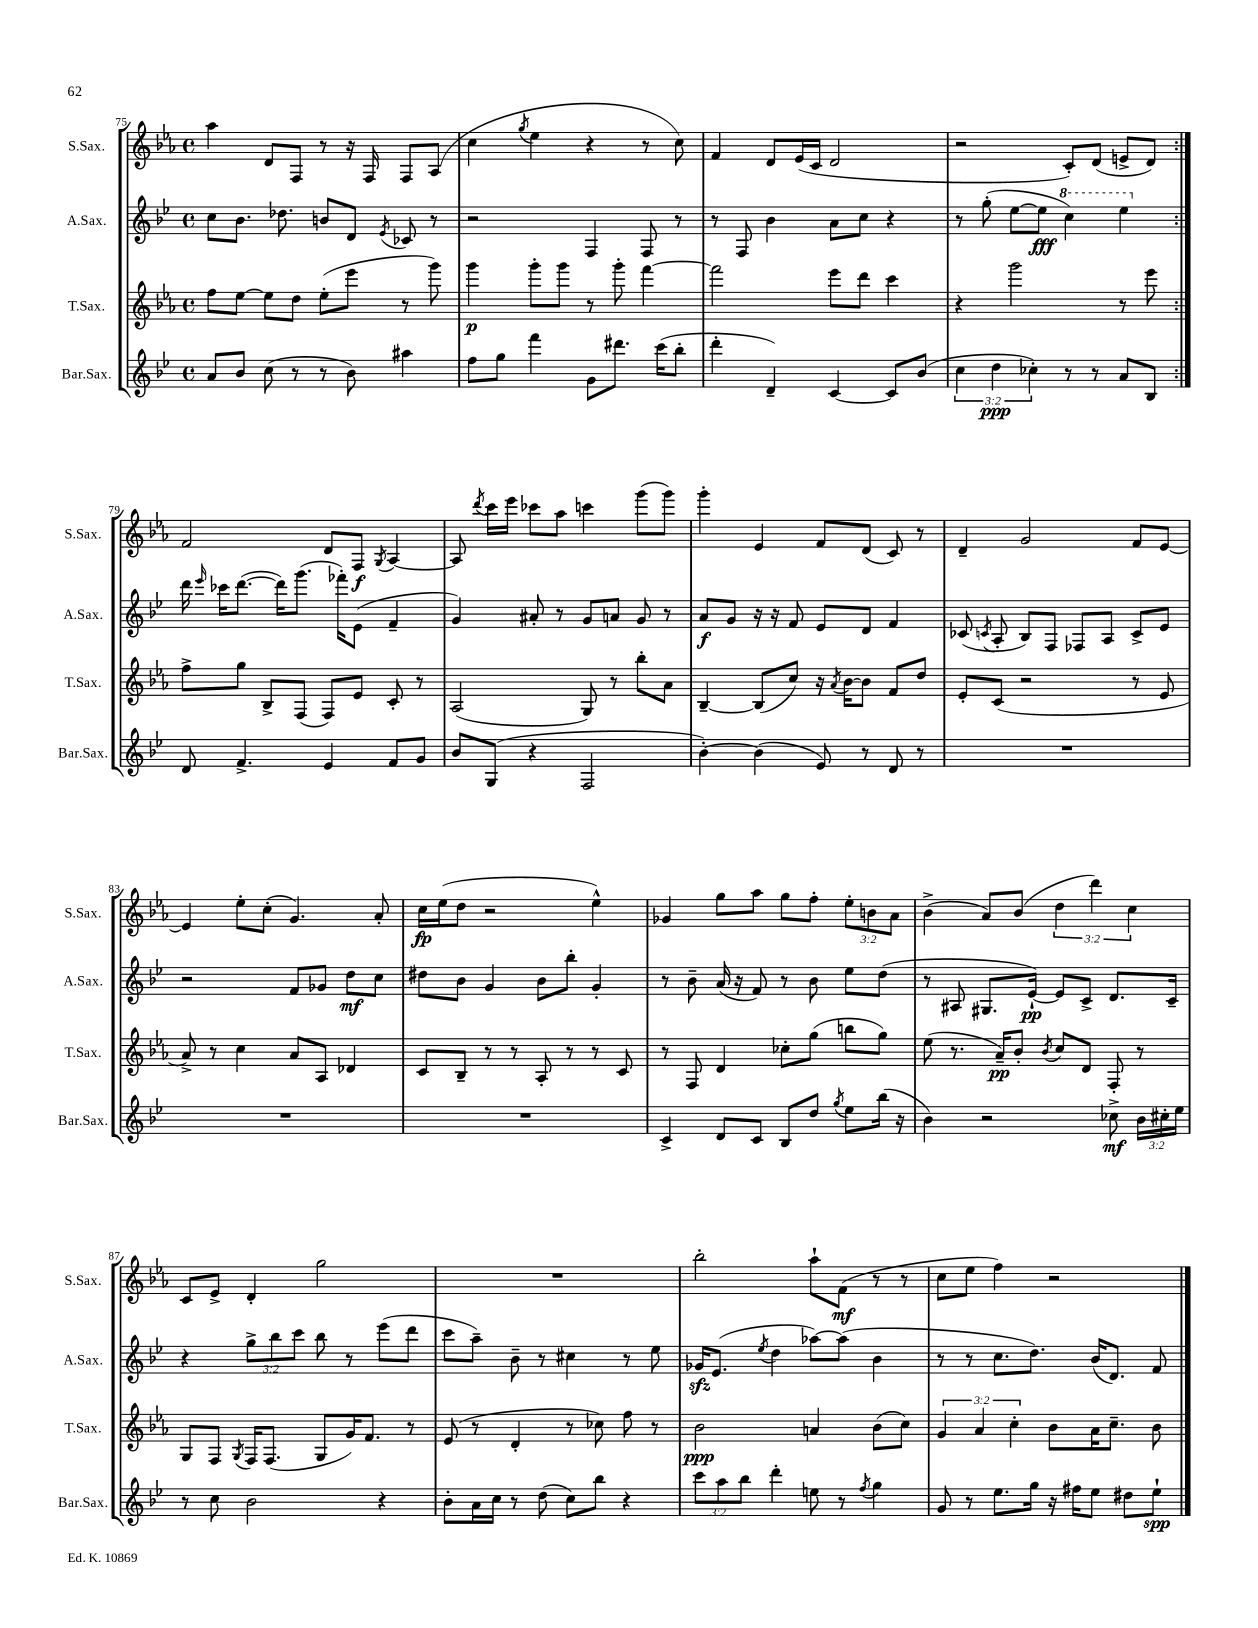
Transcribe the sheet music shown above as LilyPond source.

<<
\new StaffGroup <<
\new Staff = "s0" \with { instrumentName = "S.Sax." shortInstrumentName = "S.Sax." } {
    \clef treble \key ees \major \defaultTimeSignature \time 4/4 \override Staff.TupletNumber.text = #tuplet-number::calc-fraction-text
    \autoBeamOff \repeat volta 2 { aes''4 d'8[ f8] r8 r16 f16 f8[ aes8]( |
    c''4 \acciaccatura { g''8 } ees''4 r4 r8 c''8) |
    f'4 d'8[ ees'16( c'16] d'2 |
    r2 c'8[-.) d'8]( e'8[-> d'8]) | }
    f'2 d'8[ f8]\f \acciaccatura { g8 } aes4~ |
    aes8 \acciaccatura { d'''8 } c'''16[ ees'''16] ces'''8[ aes''8] c'''4 g'''8[( g'''8]) |
    g'''4-. ees'4 f'8[ d'8]( c'8) r8 |
    d'4-- g'2 f'8[ ees'8]~ |
    ees'4 ees''8[-. c''8]-.( g'4.) aes'8-. |
    c''16[\fp ees''16( d''8] r2 ees''4-^) |
    ges'4 g''8[ aes''8] g''8[ f''8]-. \tuplet 3/2 { ees''8[-. b'8 aes'8] } |
    bes'4->( aes'8[) bes'8]( \tuplet 3/2 { d''4 d'''4) c''4 } |
    c'8[ ees'8]-> d'4-. g''2 |
    R1 |
    bes''2-. aes''8[-! f'8]\mf( r8 r8 |
    c''8[ ees''8] f''4) r2 \bar "|." |
}
\new Staff = "s1" \with { instrumentName = "A.Sax." shortInstrumentName = "A.Sax." } {
    \clef treble \key bes \major \defaultTimeSignature \time 4/4 \override Staff.TupletNumber.text = #tuplet-number::calc-fraction-text
    \autoBeamOff \repeat volta 2 { c''8[ bes'8.] des''8. b'8[ d'8] \acciaccatura { ees'8 } ces'8 r8 |
    r2 f4 f8 r8 |
    r8 f8 bes'4 a'8[ c''8] r4 |
    r8 g''8-.( ees''8[~ ees''8]\fff \ottava #1 c'''4) ees'''4 \ottava #0 | }
    d'''16 \grace { ees'''16 } ces'''16[ d'''8.]~( d'''16[) g'''8.]( fes'''16[-.) ees'8]( f'4-- |
    g'4) ais'8-. r8 g'8[ a'8] g'8 r8 |
    a'8[\f g'8] r16 r16 f'8 ees'8[ d'8] f'4 |
    ces'8( \acciaccatura { c'8 } a8-. bes8[) f8] fes8[ a8] c'8[-> ees'8] |
    r2 f'8[ ges'8] d''8[\mf c''8] |
    dis''8[ bes'8] g'4 bes'8[ bes''8]-. g'4-. |
    r8 bes'8-- a'16( r16 f'8) r8 bes'8 ees''8[ d''8]( |
    r8 ais8 gis8.[ ees'16]~-!\pp) ees'8[ c'8]-> d'8.[ c'16]-- |
    r4 \tuplet 3/2 { g''8[-> bes''8 c'''8] } bes''8 r8 ees'''8[( d'''8] |
    c'''8[ a''8]--) bes'8-- r8 cis''4 r8 ees''8 |
    ges'16[\sfz ees'8.]( \acciaccatura { ees''8 } d''4 aes''8[~) aes''8]( bes'4 |
    r8 r8 c''8.[ d''8.]) bes'16[( d'8.]) f'8 \bar "|." |
}
\new Staff = "s2" \with { instrumentName = "T.Sax." shortInstrumentName = "T.Sax." } {
    \clef treble \key ees \major \defaultTimeSignature \time 4/4 \override Staff.TupletNumber.text = #tuplet-number::calc-fraction-text
    \autoBeamOff \repeat volta 2 { f''8[ ees''8]~ ees''8[ d''8] ees''8[-.( ees'''8] r8 g'''8) |
    g'''4\p g'''8[-. g'''8] r8 g'''8-. f'''4~ |
    f'''2 ees'''8[ d'''8] c'''4 |
    r4 g'''2 r8 ees'''8 | }
    f''8[-> g''8] bes8[-> f8]( f8[) ees'8] c'8-. r8 |
    aes2( g8) r8 bes''8[-. aes'8] |
    bes4~-- bes8[( c''8]) r16 \acciaccatura { aes'8 } bes'16[~ bes'8] f'8[ d''8] |
    ees'8[-. c'8]( r2 r8 ees'8 |
    aes'8->) r8 c''4 aes'8[ aes8] des'4 |
    c'8[ bes8]-- r8 r8 aes8-. r8 r8 c'8 |
    r8 f8 d'4 ces''8[-. g''8]( b''8[ g''8]) |
    ees''8( r8. aes'16[--\pp) bes'8]-. \acciaccatura { bes'8 } c''8[ d'8] f8-. r8 |
    g8[ f8] \acciaccatura { g8 } f16[ f8.]( g8[ g'16) f'8.] r8 |
    ees'8( r8 d'4-. r8 ces''8) f''8 r8 |
    bes'2\ppp a'4 bes'8[( c''8]) |
    \tuplet 3/2 { g'4 aes'4 c''4-. } bes'8[ aes'16 c''8.]-- bes'8 \bar "|." |
}
\new Staff = "s3" \with { instrumentName = "Bar.Sax." shortInstrumentName = "Bar.Sax." } {
    \clef treble \key bes \major \defaultTimeSignature \time 4/4 \override Staff.TupletNumber.text = #tuplet-number::calc-fraction-text
    \autoBeamOff \repeat volta 2 { a'8[ bes'8] c''8( r8 r8 bes'8) ais''4 |
    f''8[ g''8] f'''4 g'8[ dis'''8.] c'''16[( bes''8]-. |
    d'''4-. d'4--) c'4~ c'8[ bes'8]( |
    \tuplet 3/2 { c''4 d''4\ppp ces''4-.) } r8 r8 a'8[ bes8] | }
    d'8 f'4.-> ees'4 f'8[ g'8] |
    bes'8[ g8]( r4 f2 |
    bes'4~-.) bes'4( ees'8) r8 d'8 r8 |
    R1 |
    R1 |
    R1 |
    c'4-> d'8[ c'8] bes8[ d''8] \acciaccatura { g''8 } ees''8[ bes''16]( r16 |
    bes'4) r2 ces''8->\mf \tuplet 3/2 { bes'16[ cis''16-. ees''16] } |
    r8 c''8 bes'2 r4 |
    bes'8[-. a'16 c''16] r8 d''8( c''8[) bes''8] r4 |
    \tuplet 3/2 { c'''8[ a''8 bes''8] } d'''4-. e''8 r8 \acciaccatura { f''8 } g''4 |
    g'8 r8 ees''8.[ g''16] r16 fis''16[ ees''8] dis''8[ ees''8]-!\spp \bar "|." |
}
>>
>>
\layout { \context { \Score currentBarNumber = #75 } }
